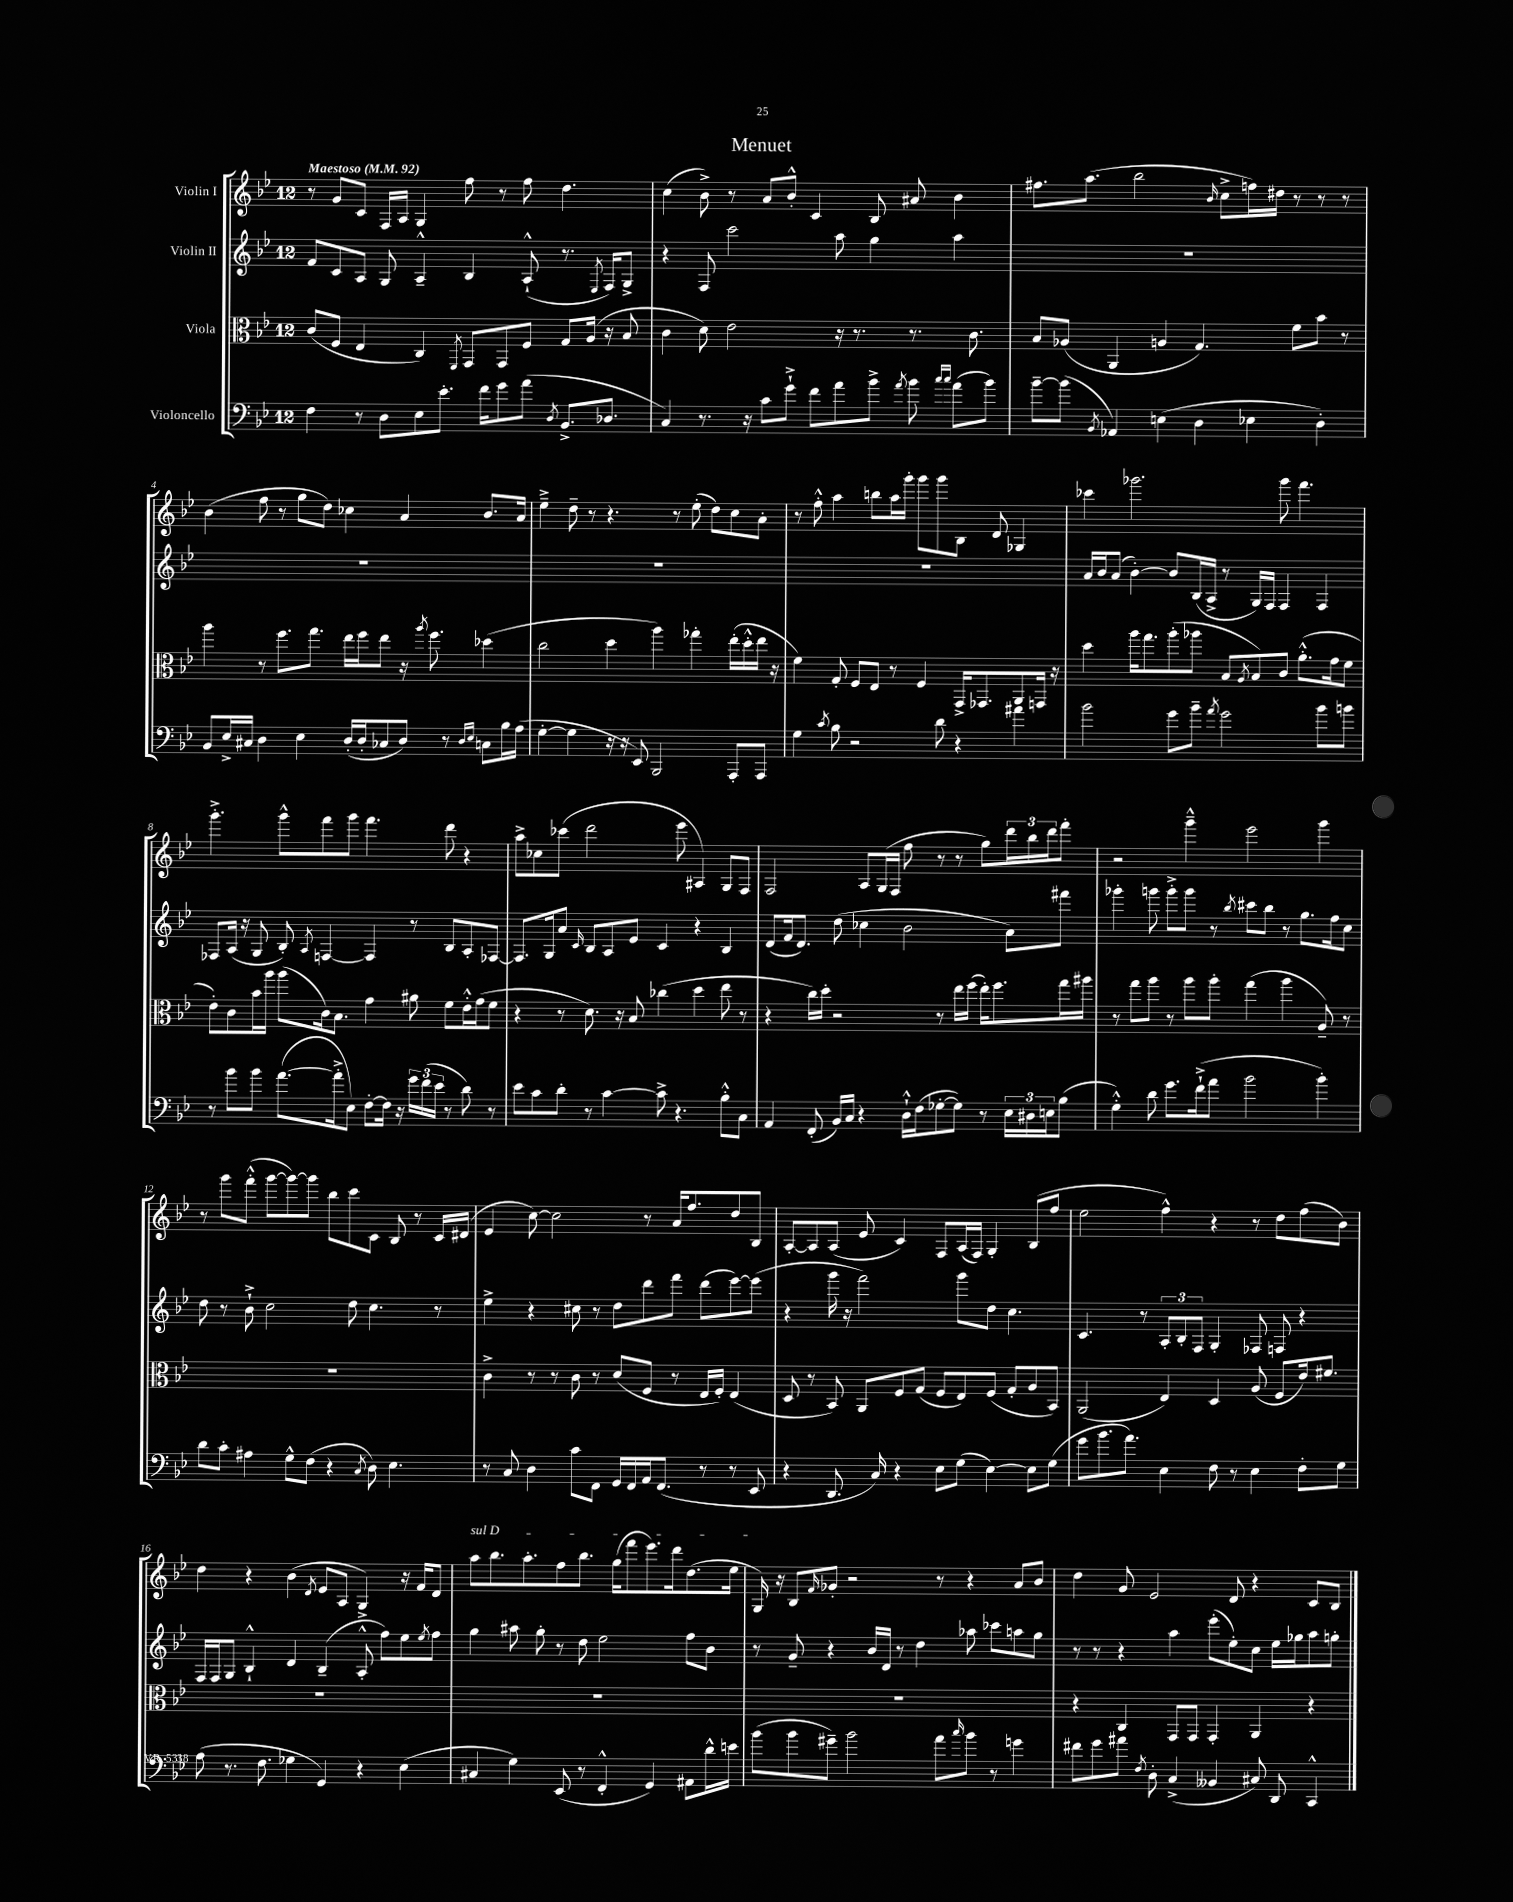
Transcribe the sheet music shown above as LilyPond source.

\header { title = "Menuet" }
<<
\new StaffGroup <<
\new Staff = "s0" \with { instrumentName = "Violin I" } {
    \clef treble \key bes \major \once \override Staff.TimeSignature.style = #'single-digit \time 12/8 \tempo "Maestoso" 4 = 92
    r8 g'8 c'8 f16 a16 g4 f''8 r8 f''8 d''4. |
    c''4( bes'8->) r8 a'8 bes'8-.-^ c'4 bes8 ais'8 bes'4 |
    fis''8. a''8.( bes''2 \grace { bes'16 } c''8-> f''16) dis''16 r8 r8 r8 |
    bes'4( f''8 r8 g''8 d''8) ces''4 a'4 bes'8. a'16 |
    ees''4---> d''8-- r8 r4. r8 ees''8-.( d''8) c''8 a'8-. |
    r8 f''8-.-^ a''4 b''8 a''16 g'''16-. g'''8 g'''8 bes8 d'8 ges4 |
    ces'''4 ges'''2. ges'''8 f'''4. |
    g'''4.-.-> g'''8-^ f'''8 g'''8 f'''4. d'''8 r4 |
    a''8-> ces''8 ces'''8( d'''2 ees'''8 ais4) g8 f8 |
    f2 a8 g16( f16 f''8 r8 r8 g''8) \tuplet 3/2 { d'''16 bes''16 d'''16 } f'''8-. |
    r2 g'''4---^ ees'''2 g'''4 |
    r8 g'''8 f'''8-.-^( g'''8~ g'''8~) g'''8 bes''8 c'''8 c'8 bes8 r8 c'16 dis'16( |
    ees'4 c''8~) c''2 r8 a'16 f''8. d''8 bes8 |
    a8~-. a8 a8( ees'8 c'4) f8 a16( f16) g4-. bes8( f''8 |
    ees''2 f''4-^) r4 r8 d''8 f''8( bes'8) |
    d''4 r4 bes'4( \acciaccatura { d'8 } ees'8 a8 g4->) r16 f'16 d'8 |
    \once \override TextSpanner.bound-details.left.text = \markup { \italic "sul D" } a''8\startTextSpan bes''8. a''8.-. f''8 bes''8. g''16( f'''8 ees'''8.) d'''16 d''8.( ees''16 |
    g16\stopTextSpan) r16 bes8 \grace { f'16 } ges'8-. r2 r8 r4 a'8 bes'8 |
    d''4 g'8 ees'2 d'8 r4 c'8 bes8 \bar "|." |
}
\new Staff = "s1" \with { instrumentName = "Violin II" } {
    \clef treble \key bes \major \once \override Staff.TimeSignature.style = #'single-digit \time 12/8
    f'8 c'8 a8 g8 a4---^ bes4 a8-!-^( r8. \acciaccatura { ees8 } f16) g8-> |
    r4 f8 c'''2 a''8 g''4 a''4 |
    R1. |
    R1. |
    R1. |
    R1. |
    a'16 bes'16 a'8( bes'4~-.) bes'8 bes16( a16-> r8 g16) f16 f4 f4 |
    fes8 a16( r16 g8 bes8-.) \acciaccatura { a8 } f4~ f4 r8 bes8 a8-. fes8~ |
    fes8. g16 a'8 \grace { c'16 } bes8 a8 ees'8 c'4 r4 bes4 |
    d'8( f'16 d'8.) d''8( ces''4 bes'2 a'8) fis'''8 |
    ges'''4-. g'''8 g'''8-.-> g'''8 r8 \acciaccatura { bes''8 } cis'''8 bes''8 r8 g''8. f''16 c''8 |
    d''8 r8 bes'8-!-> c''2 d''8 c''4. r8 |
    ees''4-> r4 cis''8 r8 d''8 d'''8 f'''8 d'''8( ees'''8~) ees'''8( |
    r4 g'''16 r16 f'''2) g'''8 d''8 c''4. |
    c'4. r8 \tuplet 3/2 { a8-. bes8-. f8 } g4-. fes8 f8 r4 |
    f16 f16 g8 bes4-!-^ d'4 bes4--( a8-.-^ f''8) ees''8 \acciaccatura { ees''8 } f''8 |
    g''4 ais''8 g''8-. r8 d''8 ees''2 f''8 bes'8 |
    r8 g'8-- r4 bes'16 d'16 r8 d''4 aes''8 ces'''8 a''8 g''8 |
    r8 r8 r4 a''4 ees'''8-.( ees''8-.) c''8 ees''16 ges''16 a''8 g''8-. \bar "|." |
}
\new Staff = "s2" \with { instrumentName = "Viola" } {
    \clef alto \key bes \major \once \override Staff.TimeSignature.style = #'single-digit \time 12/8
    c'8( f8 ees4 c4) \acciaccatura { f,8 } g,8 g,8 f8 g8 a16( r16 bes8 |
    c'4 d'8) ees'2 r16 r8. r8. c'8. |
    bes8 aes8( a,4 a4 g4.) f'8 bes'8 r8 |
    a''4 r8 f''8. g''8. ees''16 f''16 ees''8 r16 \acciaccatura { a''8 } f''8. des''4( |
    c''2 d''4 a''4) ges''4-. ees''16-.( d''16-.-^ ees''16 r16 |
    f'4) g8-. f8 ees8 r8 f4 g,16-> ges,8. a,8 g,16 r16 |
    d''4 a''16 g''8. a''8-.( aes''8 bes8 \acciaccatura { a8 } bes8) c'8 a'8.-.-^( g'16 f'8 |
    ees'8-.) c'8 bes'16 a''16 a''8( c'16) bes8. g'4 ais'8 f'8 ees'16-.-^ g'16( f'8 |
    r4 r8 d'8.) r16 bes8 ces''4( d''4 ees''8 r8 |
    r4 c''16) d''16-. r2 r8 ees''16 f''16( ees''16-.) f''8. g''16 ais''16 |
    r8 g''8 a''8 r8 a''8 a''8-. g''4( a''4 a8--) r8 |
    R1. |
    c'4-> r8 r8 c'8 r8 d'8( f8 r8 ees16 f16-.) ees4( |
    d8 r8 bes,8) a,8 f8 g8( f8 ees8) f8( g8-. a8 bes,8) |
    a,2( ees4) d4 a8( f8 ees'16) fis'8. |
    R1. |
    R1. |
    R1. |
    r4 c4 g,8 g,8 g,4-. a,4 r4 \bar "|." |
}
\new Staff = "s3" \with { instrumentName = "Violoncello" } {
    \clef bass \key bes \major \once \override Staff.TimeSignature.style = #'single-digit \time 12/8
    f4 r8 d8 ees8 ees'8.-. f'16 g'8 a'8( \acciaccatura { d8 } bes,8.-> des8. |
    c4) r8. r16 c'8 g'8-!-> f'8 a'8 bes'8-> \acciaccatura { a'8 } bes'8 \grace { c''16 c''16 } a'8( bes'8) |
    bes'8~-- bes'8( \acciaccatura { bes,8 } aes,4) e4( d4 ees4 d4-.) |
    bes,8 ees16-> cis16 d4 ees4 d16-.( d16-. ces8 d8) r8 \grace { d16 ees16 } c8 bes16 a16( |
    g4~-. g4 r16 r16 ees,8) bes,,2 a,,8-. a,,8 |
    g4 \acciaccatura { c'8 } bes8 r2 d'8 r4 ais'4 |
    bes'2 g'8 bes'8-- \acciaccatura { a'8 } g'2 bes'8 b'8 |
    r8 bes'8 bes'8 a'8.~( a'16-.-> ees8) f8~-. f16 r16 \tuplet 3/2 { g'16 f'16( ees'16 } r8 d'8) r8 |
    ees'8 c'8 d'8-. r8 c'4~ c'8-> r4. bes8-.-^ c8 |
    a,4 f,8-.( bes,16) c16 r4 d16-!-^ f16( ges8~-. ges8) r8 \tuplet 3/2 { ees16 dis16 e16 } bes8( |
    g4-.-^) d'8 g'8. f'16-!->( a'8 bes'2 bes'4-.) |
    d'8 c'8-. ais4 g8-^ f8( r4 \acciaccatura { c8 } d8) ees4. |
    r8 c8 d4 c'8 f,8 g,16 f,16 a,16 f,8.( r8 r8 ees,8 |
    r4 d,8. c16) r4 ees8 g8( ees4~) ees8 g8( |
    g'8 bes'8. a'8.) ees4 f8 r8 ees4 f8-. g8 |
    a8( r8. f8. ges4 g,4) r4 ees4( |
    cis4 g4) ees,8( r8 f,4-.-^ g,4) ais,8 d'16-^ e'16 |
    bes'8( bes'8 gis'8--) bes'2 a'8 \grace { c''16 } bes'8 r8 g'4 |
    fis'8 g'8 ais'8 \acciaccatura { f8 } d8-. c4->( beses,4 cis8) d,8 c,4-^ \bar "|." |
}
>>
>>
